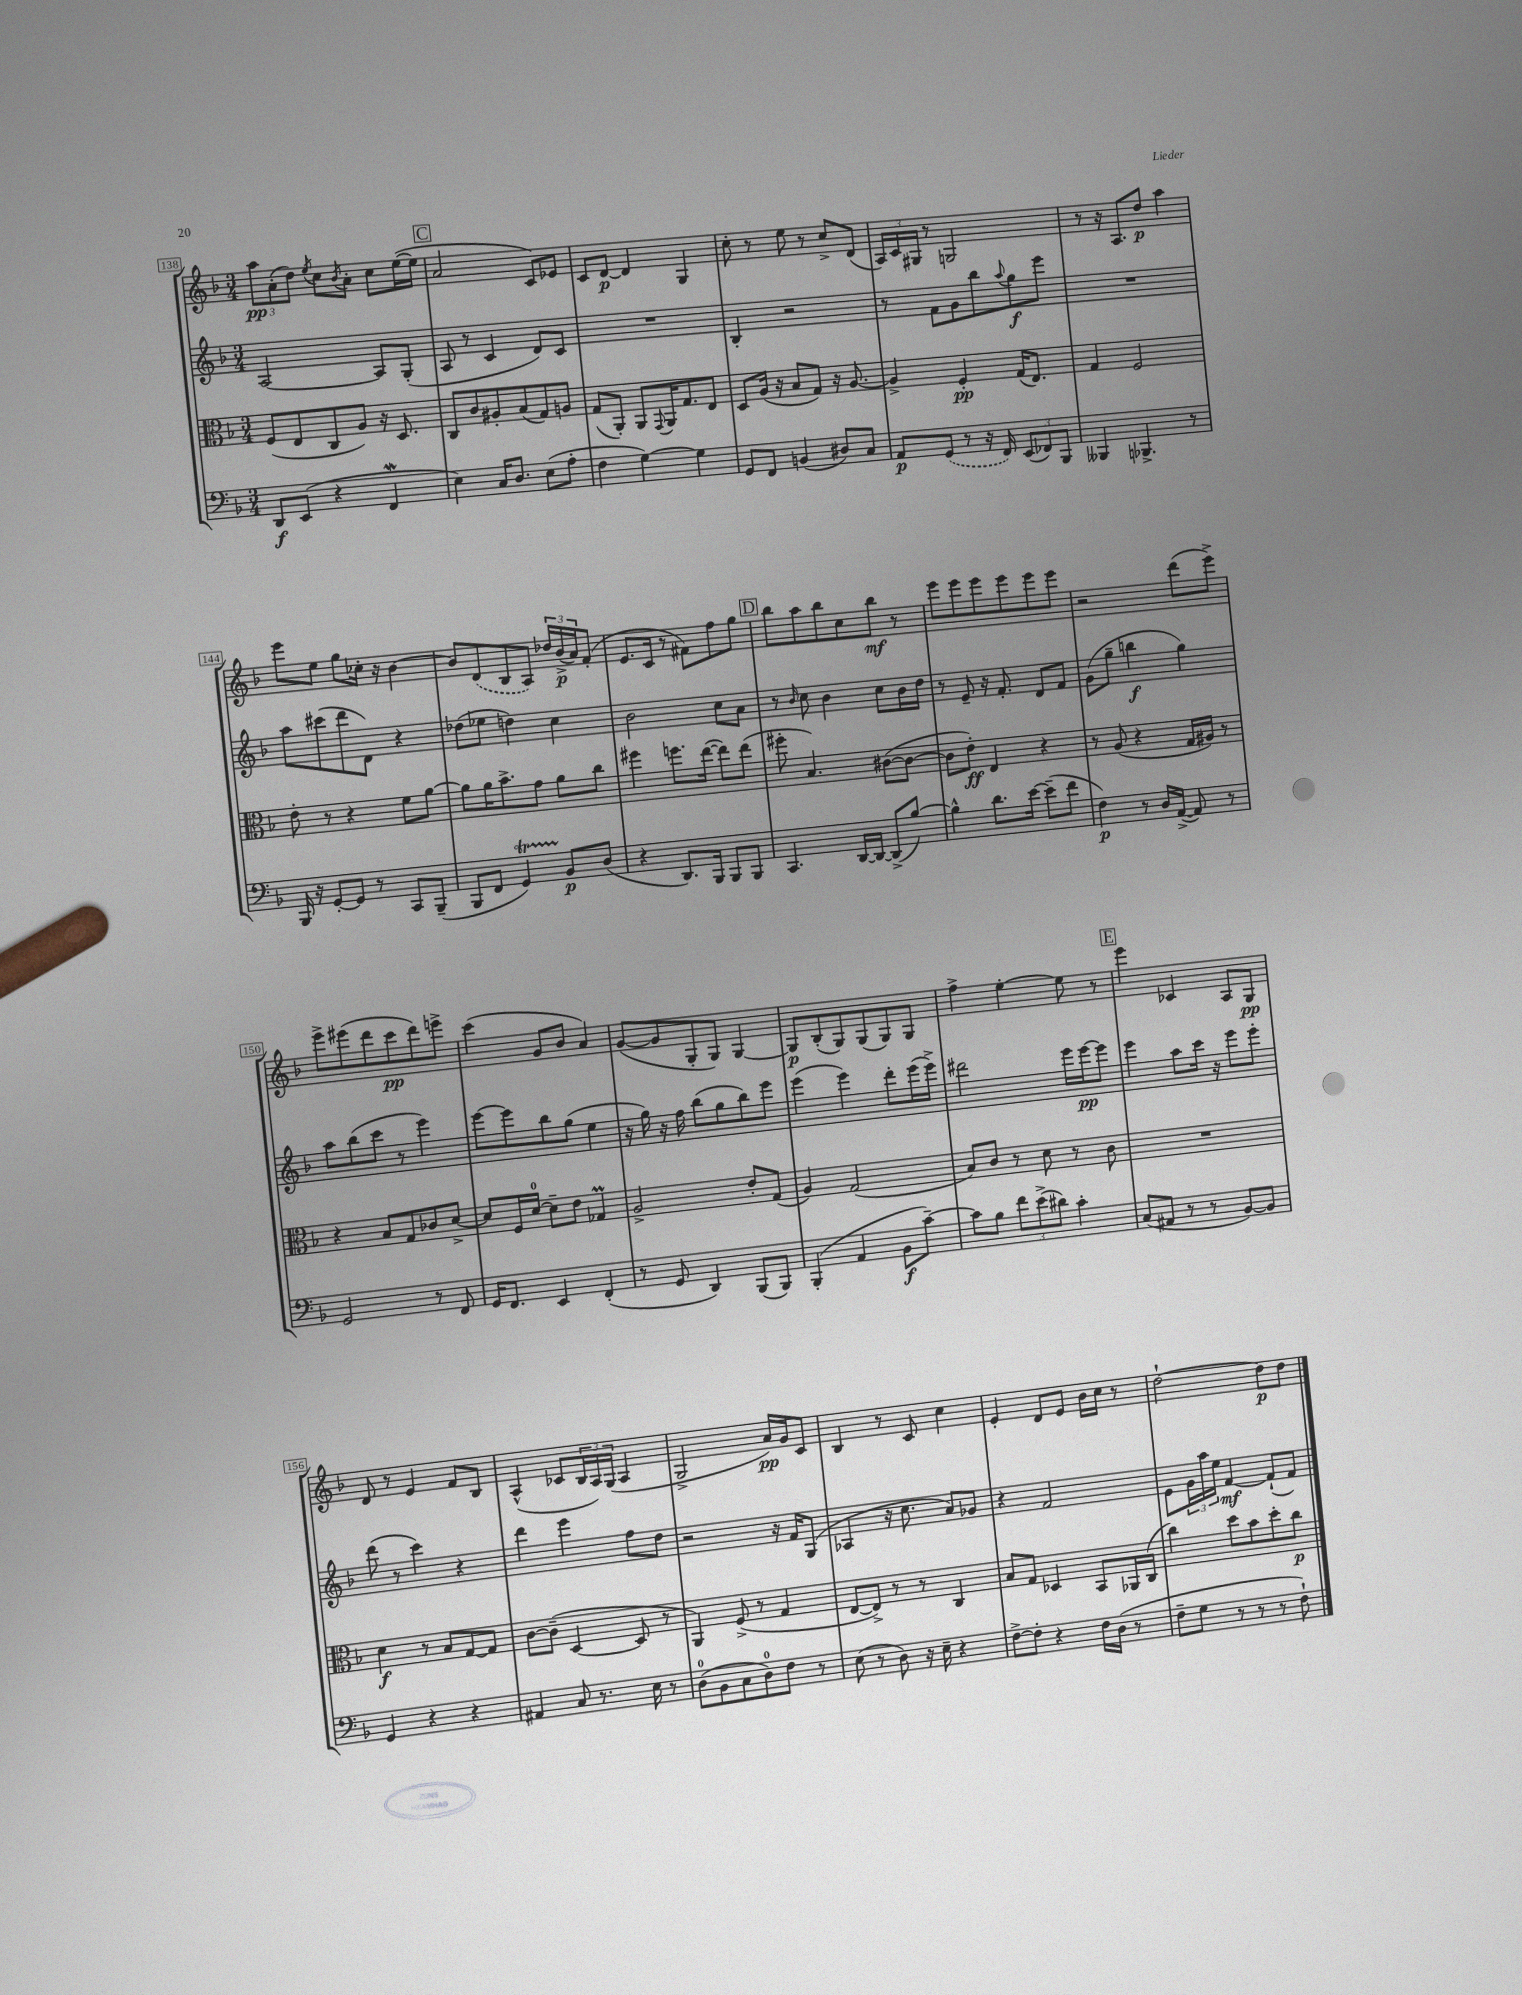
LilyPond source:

<<
\new StaffGroup <<
\new Staff = "s0" {
    \clef treble \key f \major \numericTimeSignature \time 3/4
    \tuplet 3/2 { a''8\pp a'8-.( d''8) } \acciaccatura { e''8 } c''8 \acciaccatura { bes'8 } a'8-. c''8 e''16~( e''16 |
    \mark \markup { \box "C" } a'2 c'8) ees'8 |
    c'8 d'8~\p d'4 g4 |
    c''8-. r8 e''8 r8 c''8-> d'8( |
    \tuplet 3/2 { a16) c'16 gis16 } r8 g2 |
    r8 r16 a8. d''8\p a''4 |
    e'''8 e''8 g''8 ces''16-. r16 bes'4~ |
    bes'8 \once \slurDashed d'8( bes8 a8) \tuplet 3/2 { des''16 bes'16->\p( a'16) } f'8-.( |
    e'8. c'16 r8 fis'8) f''8 g''8 |
    \mark \markup { \box "D" } bes''8 a''8 bes''8 c''8 bes''8\mf r8 |
    e'''8 e'''8 e'''8 e'''8 e'''8 e'''8 |
    r2 d'''8( e'''8->) |
    e'''8-> eis'''8( d'''8 c'''8\pp d'''8) e'''8-> |
    c'''4( g'8 bes'8 a'4) |
    g'8~( g'8 g8-. g8) g4~ |
    g8\p bes8-.( g8) g8( g8) g8 |
    f''4-> e''4~-. e''8 r8 |
    \mark \markup { \box "E" } e'''4 ces'4 a8 g8\pp |
    d'8 r8 e'4 f'8 bes8 |
    a4-^( ces'8 \tuplet 3/2 { bes16 a16) g16( } a4 |
    g2-> a'16\pp) g'16 c'8 |
    bes4 r8 c'8 c''4 |
    e'4-. d'8 e'8 bes'16 c''16 r8 |
    d''2~-! d''8\p d''8 \bar "|." |
}
\new Staff = "s1" {
    \clef treble \key f \major \numericTimeSignature \time 3/4
    a2~ a8 g8-.( |
    \mark \markup { \box "C" } a8 r8 c'4 d'8) c'8 |
    R2. |
    bes4-. r2 |
    r8 f'8 g'8 bes''8 \appoggiatura { a''8 } g''8\f e'''8 |
    R2. |
    a''8 cis'''8( d'''8 d'8) r4 |
    des''8( ees''8 d''4) c''4 |
    bes'2 c''8 a'8 |
    \mark \markup { \box "D" } r8 \grace { bes'16 } c''8 bes'4 c''8 bes'16 d''16 |
    r8 e'8-- r16 f'8.-. d'8 f'8 |
    g'8( g''8-- b''4\f g''4) |
    a''8 bes''8( c'''8 r8 e'''4) |
    e'''8~ e'''8 bes''8 g''8( e''4 |
    r16 g''16) r16 f''16 bes''8( g''8 bes''8) e'''8 |
    e'''4( e'''4) d'''8-. e'''16( e'''16->) |
    dis'''2 e'''16 e'''16~\pp e'''8 |
    \mark \markup { \box "E" } e'''4 a''8 c'''16 r16 e'''8 e'''8-. |
    d'''8( r8 c'''4) r4 |
    d'''4 e'''4 f''8 d''8 |
    r2 r16 f'16 g8( |
    aes4 r16 c''8. a'8) ges'8 |
    r4 f'2 |
    e'8 \tuplet 3/2 { g'16 a''16 e''16 } f'4~\mf f'8-!( f'8) \bar "|." |
}
\new Staff = "s2" {
    \clef alto \key f \major \numericTimeSignature \time 3/4
    f8( e8 c8 a8) r16 d8. |
    \mark \markup { \box "C" } c8 c'8 ais8-. bes8( g8) a8 |
    g8( a,8-.) a,8 \appoggiatura { g,8 } a,16 g8. e8 |
    d8 a16( r16 bes8 g8) r16 a8.~ |
    a4-> f4-.\pp g16( e8.) |
    g4 f2 |
    e'8-. r8 r4 f'8 a'8~ |
    a'8 a'16 bes'8.-> g'8 a'8 c''8 |
    fis''4 f''8. e''16~( e''8) e''8( |
    \mark \markup { \box "D" } fis''8-. bes4.) cis'8~( cis'8~ |
    cis'8 e'8-.\ff) e4 r4 |
    r8 a8( r4 g16 ais16) r8 |
    r4 bes8 g8 ces'8 d'8~-> |
    d'8 f16 d'16-0~ d'8-- e'8 ges4\prall |
    a2-> e'8-. g8( |
    a4) g2( |
    bes8) c'8 r8 d'8 r8 c'8 |
    \mark \markup { \box "E" } R2. |
    d'4\f r8 bes8 g8~ g8 |
    c'8~ c'8--( d4~ d8 r8 |
    a,4) f8->( r8 g4 |
    e8~ e8->) r8 r8 c4 |
    bes8 g8 des4 bes,8 aes,16 c16( |
    c''4) d''8 bes'8 d''8-. c''8\p \bar "|." |
}
\new Staff = "s3" {
    \clef bass \key f \major \numericTimeSignature \time 3/4
    d,8\f e,8( r4 f,4\mordent |
    \mark \markup { \box "C" } e4) c16 d8. e8( a8-. |
    f4 g4~) g4 |
    g,8 f,8 b,4( dis8) c8 |
    a,8\p \once \slurDashed g,8( r8 r16 f,16) \tuplet 3/2 { e,8( fes,8) bes,,8 } |
    beses,,4 bes,,4.-> r8 |
    bes,,16 r16 g,8~-. g,8 r8 c,8 bes,,8--( |
    bes,,8 f,8 g,4\startTrillSpan) bes,8\stopTrillSpan\p d8( |
    r4 d,8.) bes,,16 bes,,8 bes,,8 |
    \mark \markup { \box "D" } c,4. d,16~ d,16~ d,8->( bes8~) |
    bes4-^ d'8. e'16~ e'8--( f'8 |
    f4\p) r8 d16 a,16~->( a,8) r8 |
    g,2 r8 f,8 |
    g,16 f,8. e,4 f,4-.( |
    r8 g,8 d,4) bes,,8( bes,,8) |
    bes,,4-.( a,4 bes,8\f c'8~--) |
    c'8 bes8 \tuplet 3/2 { f'8 e'8->( dis'8) } c'4-. |
    \mark \markup { \box "E" } c8( ais,8 r8 r8 bes,8~) bes,8 |
    g,4 r4 r4 |
    ais,4 c8 r8. e16 r8 |
    d8-0( bes,8 c8 d8-0) f8 r8 |
    e8( r8 d8) r16 e16-- r4 |
    f8~-> f8-. r4 f16 d16( r8 |
    f8-- g8 r8 r8 r8 f8-!) \bar "|." |
}
>>
>>
\layout { \context { \Score currentBarNumber = #138 \override BarNumber.stencil = #(make-stencil-boxer 0.1 0.3 ly:text-interface::print) } }
